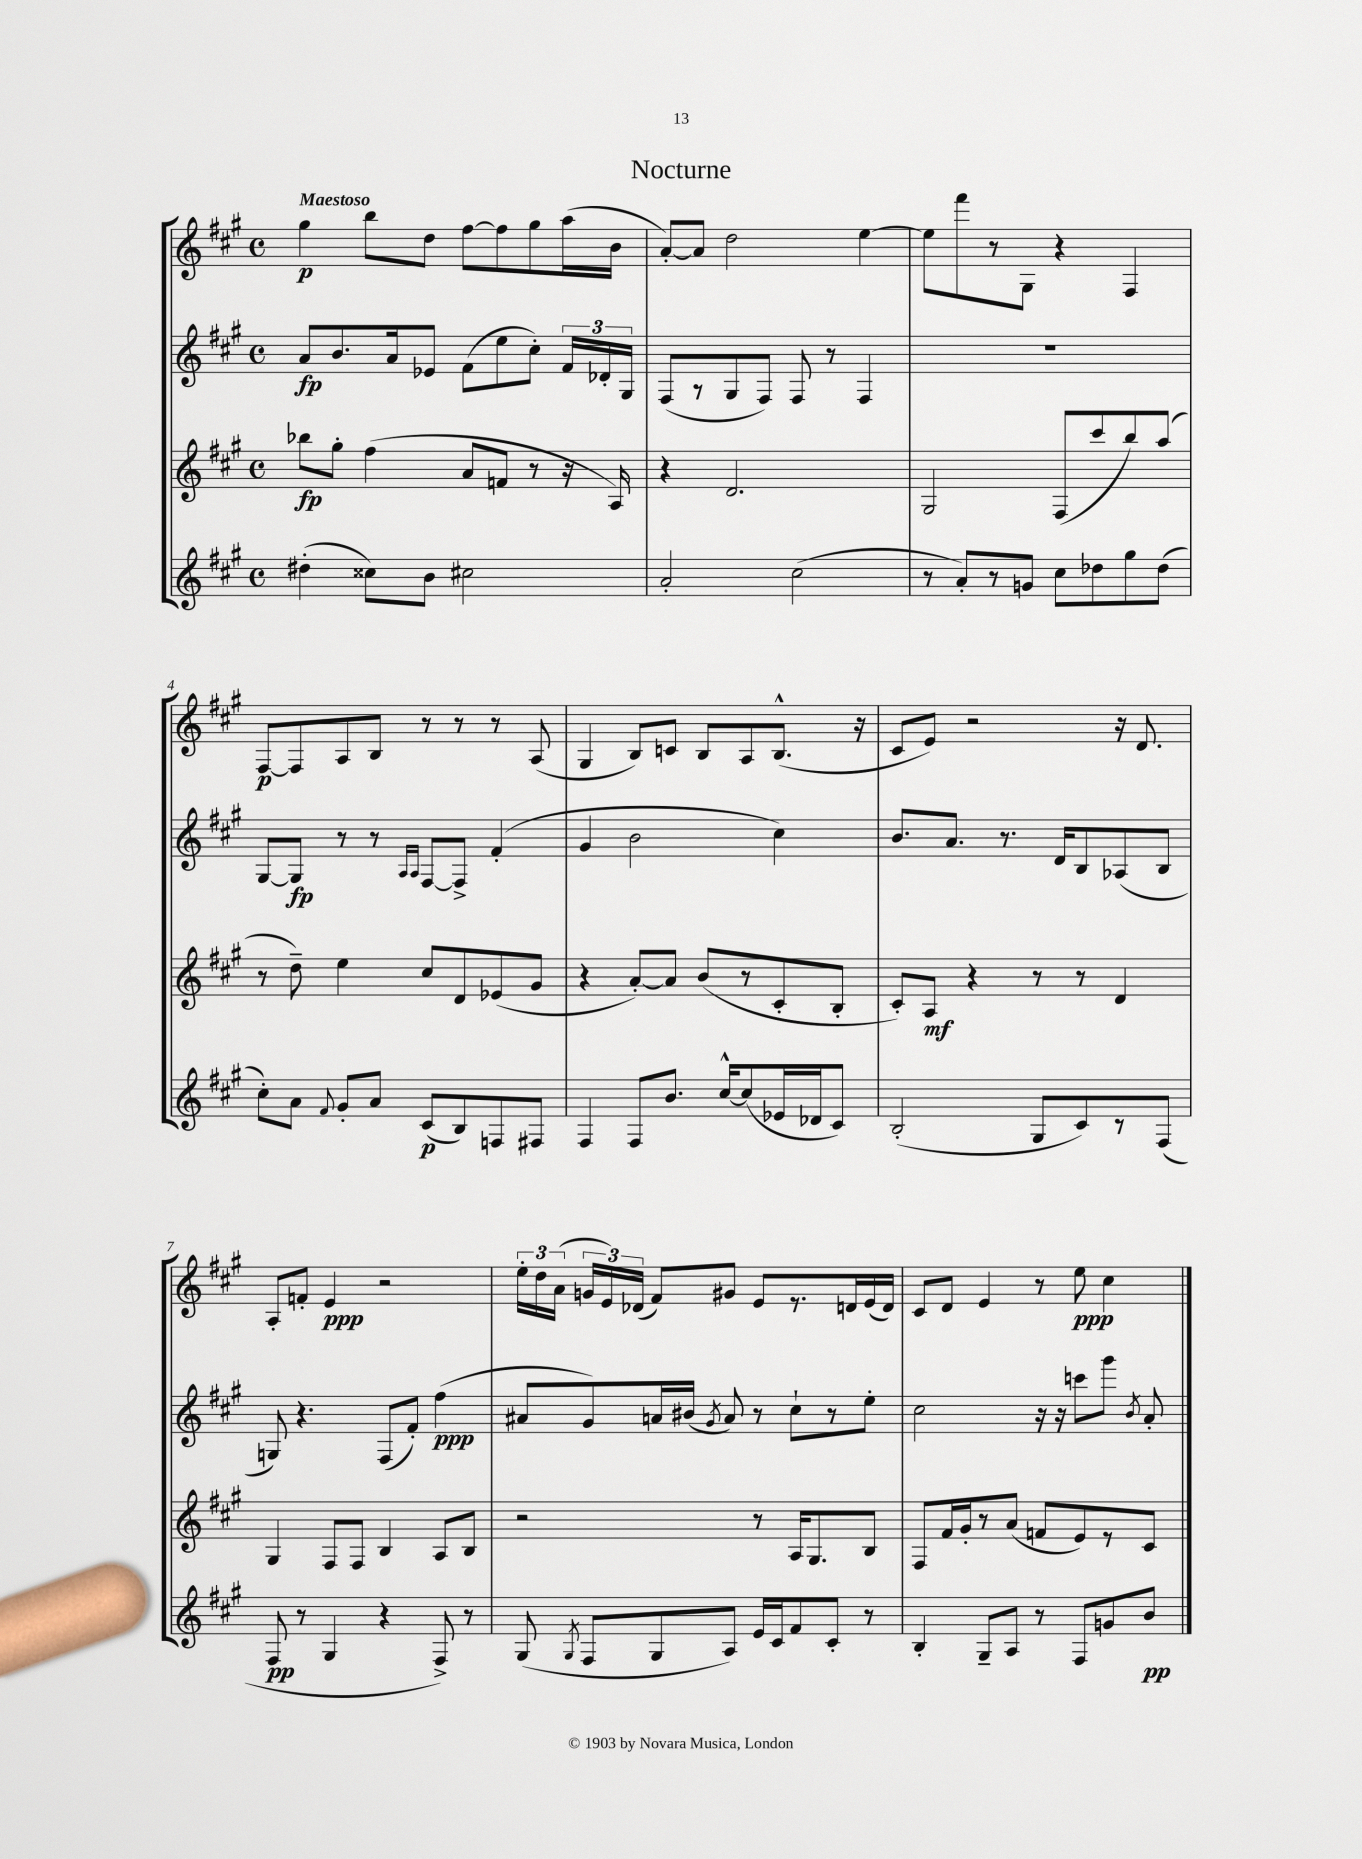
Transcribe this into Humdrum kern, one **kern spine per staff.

**kern	**kern	**kern	**kern
*staff4	*staff3	*staff2	*staff1
*clefG2	*clefG2	*clefG2	*clefG2
*k[f#c#g#]	*k[f#c#g#]	*k[f#c#g#]	*k[f#c#g#]
*M4/4	*M4/4	*M4/4	*M4/4
*met(c)	*met(c)	*met(c)	*met(c)
(4dd#'	8bb-	8a	4gg#
.	8gg#'	8.b	.
8cc##)	(4ff#	.	8bb
.	.	16a	.
8b	.	8e-	8dd
2cc#	8a	(8f#	[8ff#
.	8f	8ee	8ff#]
.	8r	8cc#')	8gg#
.	16r	24f#	(16aa
.	.	24d-'	.
.	16A)	.	16b
.	.	24G#	.
=	=	=	=
2a'	4r	(8F#	[8a')
.	.	8r	8a]
.	2.d	8G#	2dd
.	.	8F#)	.
(2cc#	.	8F#	.
.	.	8r	.
.	.	4F#	[4ee
=	=	=	=
8r	2G#	1r	8ee]
8a')	.	.	8fff#
8r	.	.	8r
8g	.	.	8G#
8cc#	(8F#	.	4r
8dd-	8ccc#	.	.
8gg#	8bb)	.	4F#
(8dd-	(8aa	.	.
=	=	=	=
8cc#')	8r	[8G#	[8F#
8a	8dd~)	8G#]	8F#]
8qqf#	.	.	.
8g#'	4ee	8r	8A
8a	.	8r	8B
.	.	16qqA	.
.	.	16qqA	.
(8c#	8cc#	[8F#	8r
8B)	8d	8F#^]	8r
8F	(8e-	(4f#'	8r
8F#	8g#	.	(8A
=	=	=	=
4F#	4r	4g#	4G#
8F#	[8a')	2b	8B)
8.b	8a]	.	8c
.	(8b	.	8B
[16cc#^^	.	.	.
(8cc#]	8r	.	8A
16e-	8c#'	4cc#)	(8.B^^
16d-	.	.	.
8c#)	8B'	.	.
.	.	.	16r
=	=	=	=
(2B'	8c#')	8.b	8c#
.	8A	.	8e)
.	.	8.a	.
.	4r	.	2r
.	.	8.r	.
8G#	8r	.	.
.	.	16d	.
8c#)	8r	8B	.
8r	4d	(8A-	16r
.	.	.	8.d
(8F#	.	8B	.
=	=	=	=
8F#	4G#	8G)	8A'
8r	.	4.r	8f'
4G#	8F#	.	4e
.	8F#	.	.
4r	4B	(8F#	2r
.	.	8f#')	.
8F#^)	8A	(4ff#	.
8r	8B	.	.
=	=	=	=
(8G#	2r	8a#	24ee'
.	.	.	24dd
.	.	.	(24a
8qG#	.	.	.
8F#	.	8g#)	24g
.	.	.	24e)
.	.	.	(24d-
8G#	.	16a	8f#)
.	.	(16b#	.
.	.	8qg#	.
8A)	.	8a)	8g#
16e	8r	8r	8e
16c#	.	.	.
8f#	16A	8cc#`	8.r
.	8.G#	.	.
8c#'	.	8r	.
.	.	.	16d
8r	8B	8ee'	(16e
.	.	.	16d)
=	=	=	=
4B'	8F#	2cc#	8c#
.	16f#	.	8d
.	16g#'	.	.
8G#~	8r	.	4e
8A	(8a	.	.
8r	8f	16r	8r
.	.	16r	.
8F#	8e)	8ccc	8ee
8g	8r	8ggg#	4cc#
.	.	8qb	.
8b	8c#	8a'	.
==	==	==	==
*-	*-	*-	*-
